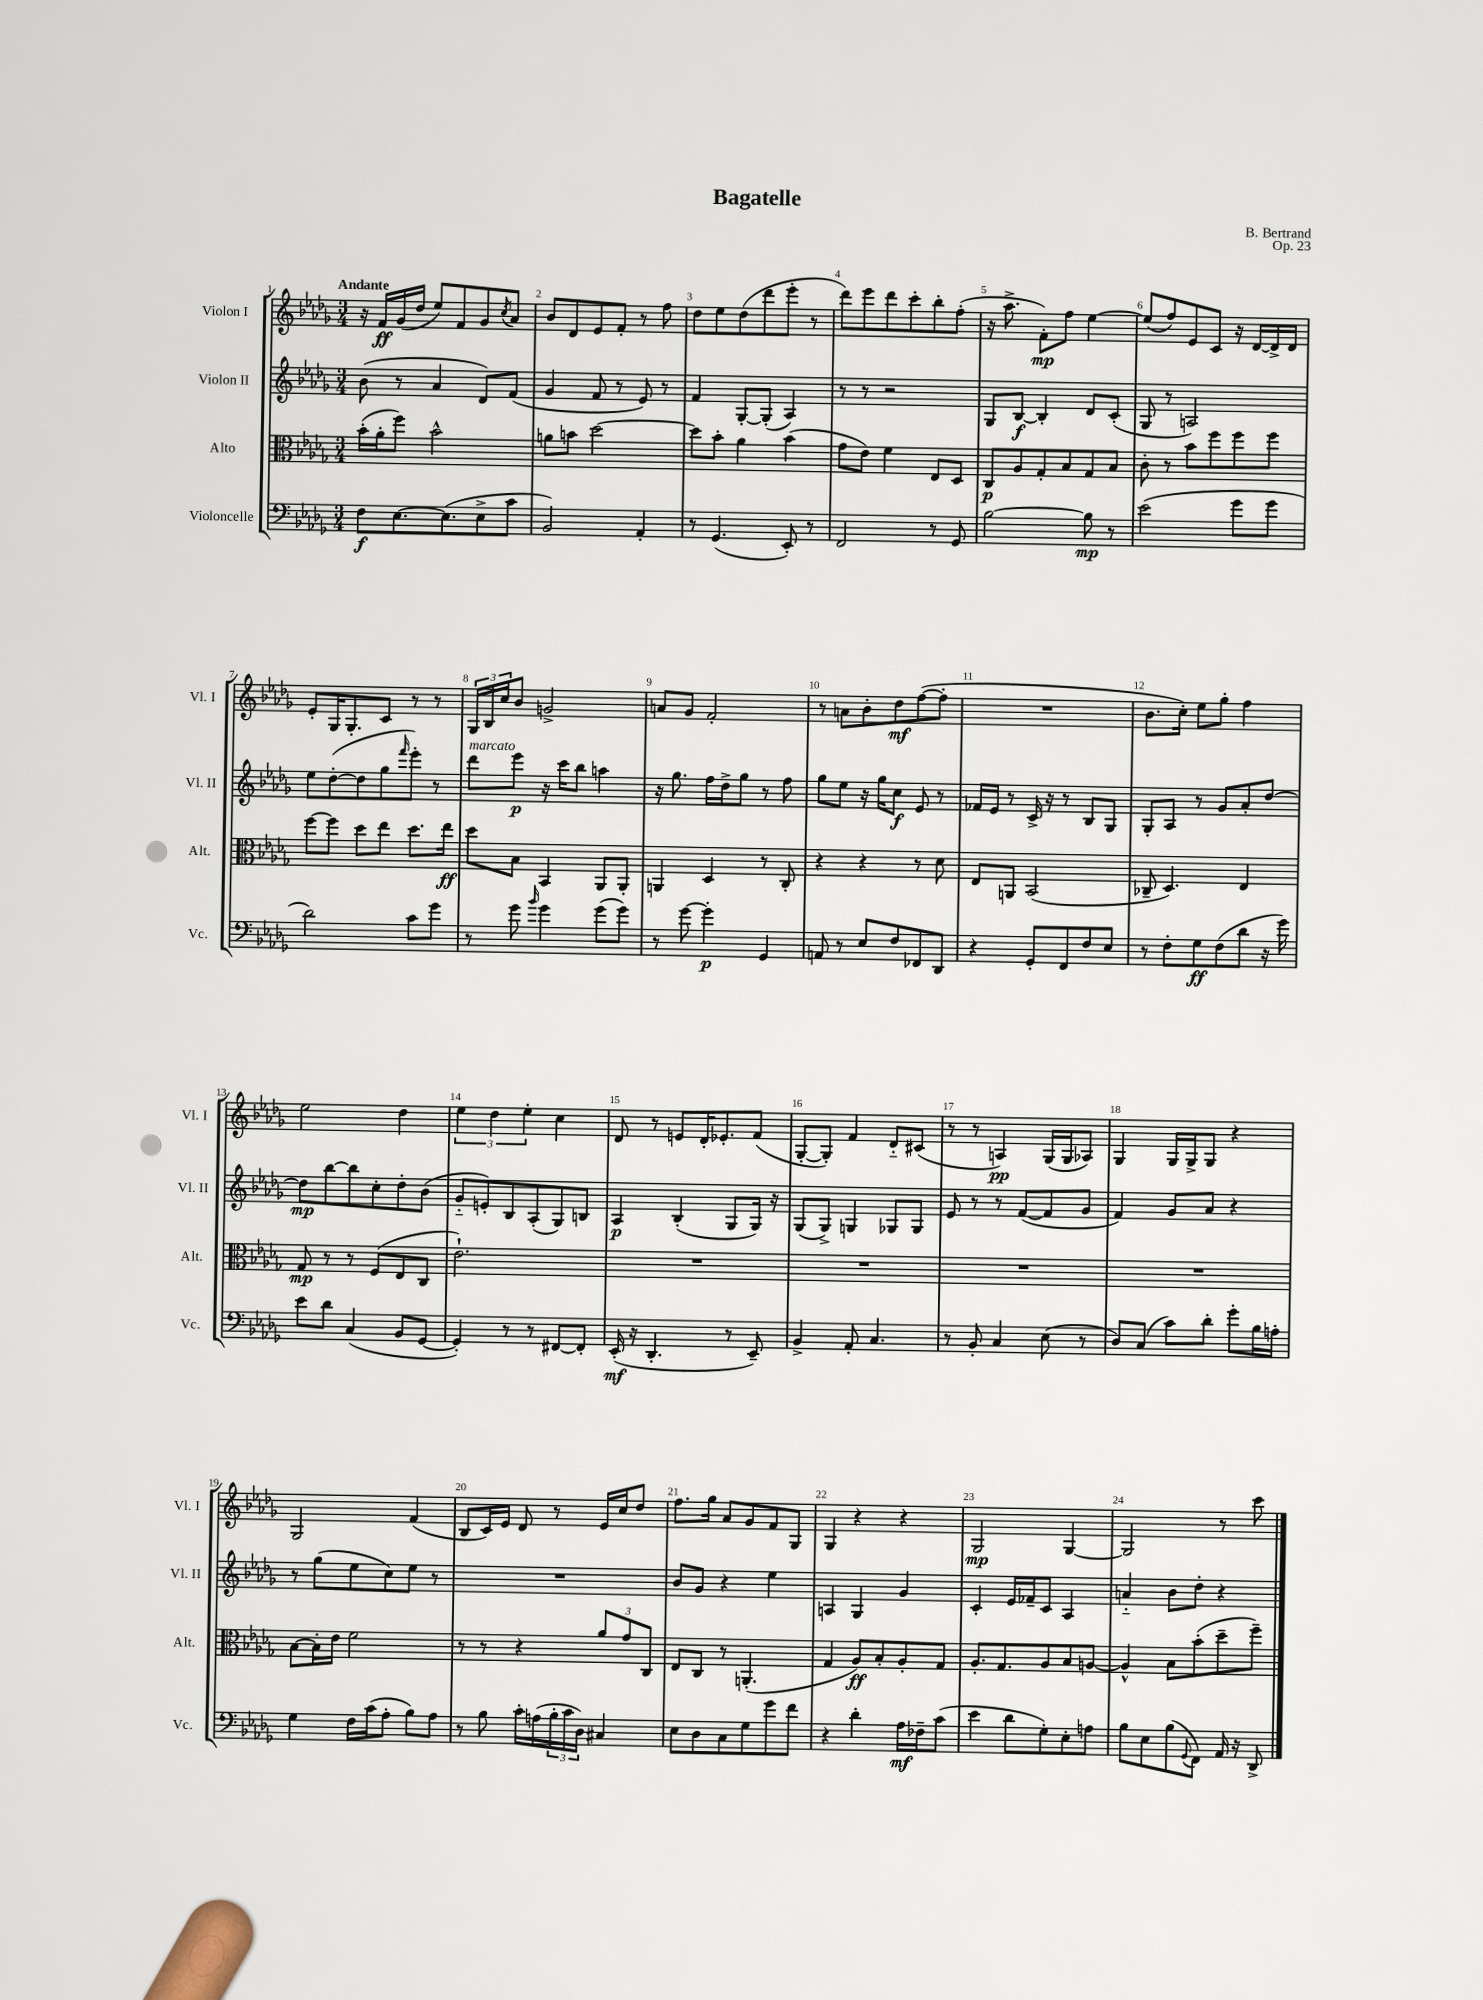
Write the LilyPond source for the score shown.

\header { title = "Bagatelle" composer = "B. Bertrand" opus = "Op. 23" }
<<
\new StaffGroup <<
\new Staff = "s0" \with { instrumentName = "Violon I" shortInstrumentName = "Vl. I" } {
    \clef treble \key des \major \numericTimeSignature \time 3/4 \tempo "Andante"
    r16 f'16\ff ges'16( des''16 ees''8) f'8 ges'8 \acciaccatura { c''8 } aes'8 |
    bes'8 des'8 ees'8 f'8-. r8 f''8 |
    des''8 ees''8 des''8( des'''8 ees'''8-. r8 |
    des'''8) ees'''8 des'''8 c'''8-. bes''8-. f''8-.( |
    r16 aes''8.-> f'8-.\mp) f''8 ees''4~ |
    ees''8( f''8) ees'8 c'8 r16 des'16~ des'16-> des'16 |
    ees'8-. ges16 ges8.-. c'8 r8 r8 |
    \tuplet 3/2 { ges16 bes16 c''16 } bes'8 g'2-> |
    a'8 ges'8 f'2-. |
    r8 a'8 bes'8-. des''8\mf f''8~( f''8-. |
    R2. |
    bes'8. c''16-.) ees''8 ges''8-. f''4 |
    ees''2 des''4 |
    \tuplet 3/2 { ees''4 des''4 ees''4-. } c''4 |
    des'8 r8 e'8 des'16-. ees'8.-. f'8( |
    ges8~-. ges8-.) f'4 des'8-_ cis'8( |
    r8 r8 a4\pp) ges16( ges16 aes8) |
    ges4 ges16 ges16-> ges8 r4 |
    ges2 f'4( |
    bes8 c'16) ees'16 des'8 r8 ees'16 c''16 des''8 |
    f''8. ges''16 aes'8 ges'8 f'8 ges8 |
    ges4 r4 r4 |
    ges2\mp ges4~ |
    ges2 r8 c'''8 \bar "|." |
}
\new Staff = "s1" \with { instrumentName = "Violon II" shortInstrumentName = "Vl. II" } {
    \clef treble \key des \major \numericTimeSignature \time 3/4
    bes'8( r8 aes'4 des'8) f'8( |
    ges'4 f'8 r8 ees'8) r8 |
    f'4 ges8~-. ges8-.( aes4) |
    r8 r8 r2 |
    ges8 bes8~\f bes4-. des'8 c'8-.( |
    ges8 r8 a2) |
    ees''8 des''8~-.( des''8 ges''8 \grace { f'''16 } ees'''8-.) r8 |
    des'''8^\markup { \italic "marcato" } ees'''8\p r16 c'''16 bes''8 a''4 |
    r16 ges''8. f''16 des''16-> ges''8 r8 f''8 |
    ges''8 ees''8 r16 ges''16 c''8\f ees'8 r8 |
    fes'16 ees'16 r8 c'16-> r16 r8 bes8 ges8 |
    ges8-. aes8 r8 ges'8 aes'8-. des''8~ |
    des''8\mp bes''8~ bes''8 c''8-. des''8-. bes'8( |
    ges'8-_ e'8-.) bes8 aes8-.( ges8) b8 |
    aes4\p bes4-.( ges8 ges16) r16 |
    ges8( ges8->) g4 ges8 ges8 |
    ees'8 r8 r8 f'8~( f'8 ges'8 |
    f'4) ges'8 aes'8 r4 |
    r8 ges''8( ees''8 c''8) ees''8 r8 |
    R2. |
    bes'8 ges'8 r4 ees''4 |
    a4 ges4 ges'4 |
    c'4-. ees'16 fes'16-- c'8 aes4 |
    a'4-_ bes'8 des''8-. r4 \bar "|." |
}
\new Staff = "s2" \with { instrumentName = "Alto" shortInstrumentName = "Alt." } {
    \clef alto \key des \major \numericTimeSignature \time 3/4
    bes'16-.( aes'16-. f''8) bes'2-^ |
    a'8 b'8 des''2~ |
    des''8 bes'8-. aes'4 bes'4( |
    ges'8 ees'8) f'4 ees8 des8 |
    c8\p aes8 ges8-. bes8 ges8 bes8 |
    c'8-. r8 bes'8 f''8 f''8 f''8 |
    f''8~ f''8 des''8 ees''8 des''8. ees''16\ff |
    des''8 bes8 bes,4 aes,8 aes,8-. |
    a,4 des4 r8 c8-. |
    r4 r4 r8 des'8 |
    ees8 a,8 bes,2( |
    ces8-- des4.) ees4 |
    ges8\mp r8 r8 f8( ees8 c8 |
    ees'2.-!) |
    R2. |
    R2. |
    R2. |
    R2. |
    bes8~ bes16-. ees'16 f'2 |
    r8 r8 r4 \tuplet 3/2 { aes'8 ges'8 c8 } |
    ees8 c8 r8 a,4.-.( |
    ges4 aes8\ff) bes8-. aes8-. ges8 |
    aes8.-. ges8. aes8 bes8 a8~ |
    a4-^ bes8 bes'8-.( des''8-- f''8--) \bar "|." |
}
\new Staff = "s3" \with { instrumentName = "Violoncelle" shortInstrumentName = "Vc." } {
    \clef bass \key des \major \numericTimeSignature \time 3/4
    f8\f ees8.~ ees8.( ees8-> c'8 |
    bes,2) aes,4-. |
    r8 ges,4.( ees,8-.) r8 |
    f,2 r8 ges,8 |
    bes2~ bes8\mp r8 |
    ees'2( ges'8 ges'8 |
    des'2) c'8 ges'8 |
    r8 ges'8 \grace { bes'16 } ges'4 ges'8( ges'8) |
    r8 ges'8~ ges'4-.\p ges,4 |
    a,8 r8 ees8 f8 fes,8 des,8 |
    r4 ges,8-. f,8 f8 ees8 |
    r8 f8-. ges8\ff f8( des'8 r16 ges'16) |
    ees'8 des'8 c4( bes,8 ges,8~ |
    ges,4-.) r8 r8 fis,8~ fis,8-. |
    ees,16-.\mf( r16 des,4.-. r8 ees,8--) |
    bes,4-> aes,8-. c4. |
    r8 bes,8-. c4 ees8( r8 |
    des8) c8( c'8) des'8-. ges'8-. bes16 a16-. |
    ges4 f16 c'16( aes8-. bes8) aes8 |
    r8 bes8 c'16-. a16( \tuplet 3/2 { bes16-. c'16 des16) } cis4 |
    ees8 des8 c8 ges8 ges'8 f'8 |
    r4 des'4-. aes16\mf fes16-- c'8( |
    ees'4 des'8 ges8-.) ees8-. a8 |
    bes8 ees8 bes8( \appoggiatura { ges,8 } f,8) aes,16 r16 des,8-> \bar "|." |
}
>>
>>
\layout { \context { \Score \override BarNumber.break-visibility = ##(#f #t #t) barNumberVisibility = #all-bar-numbers-visible } }
